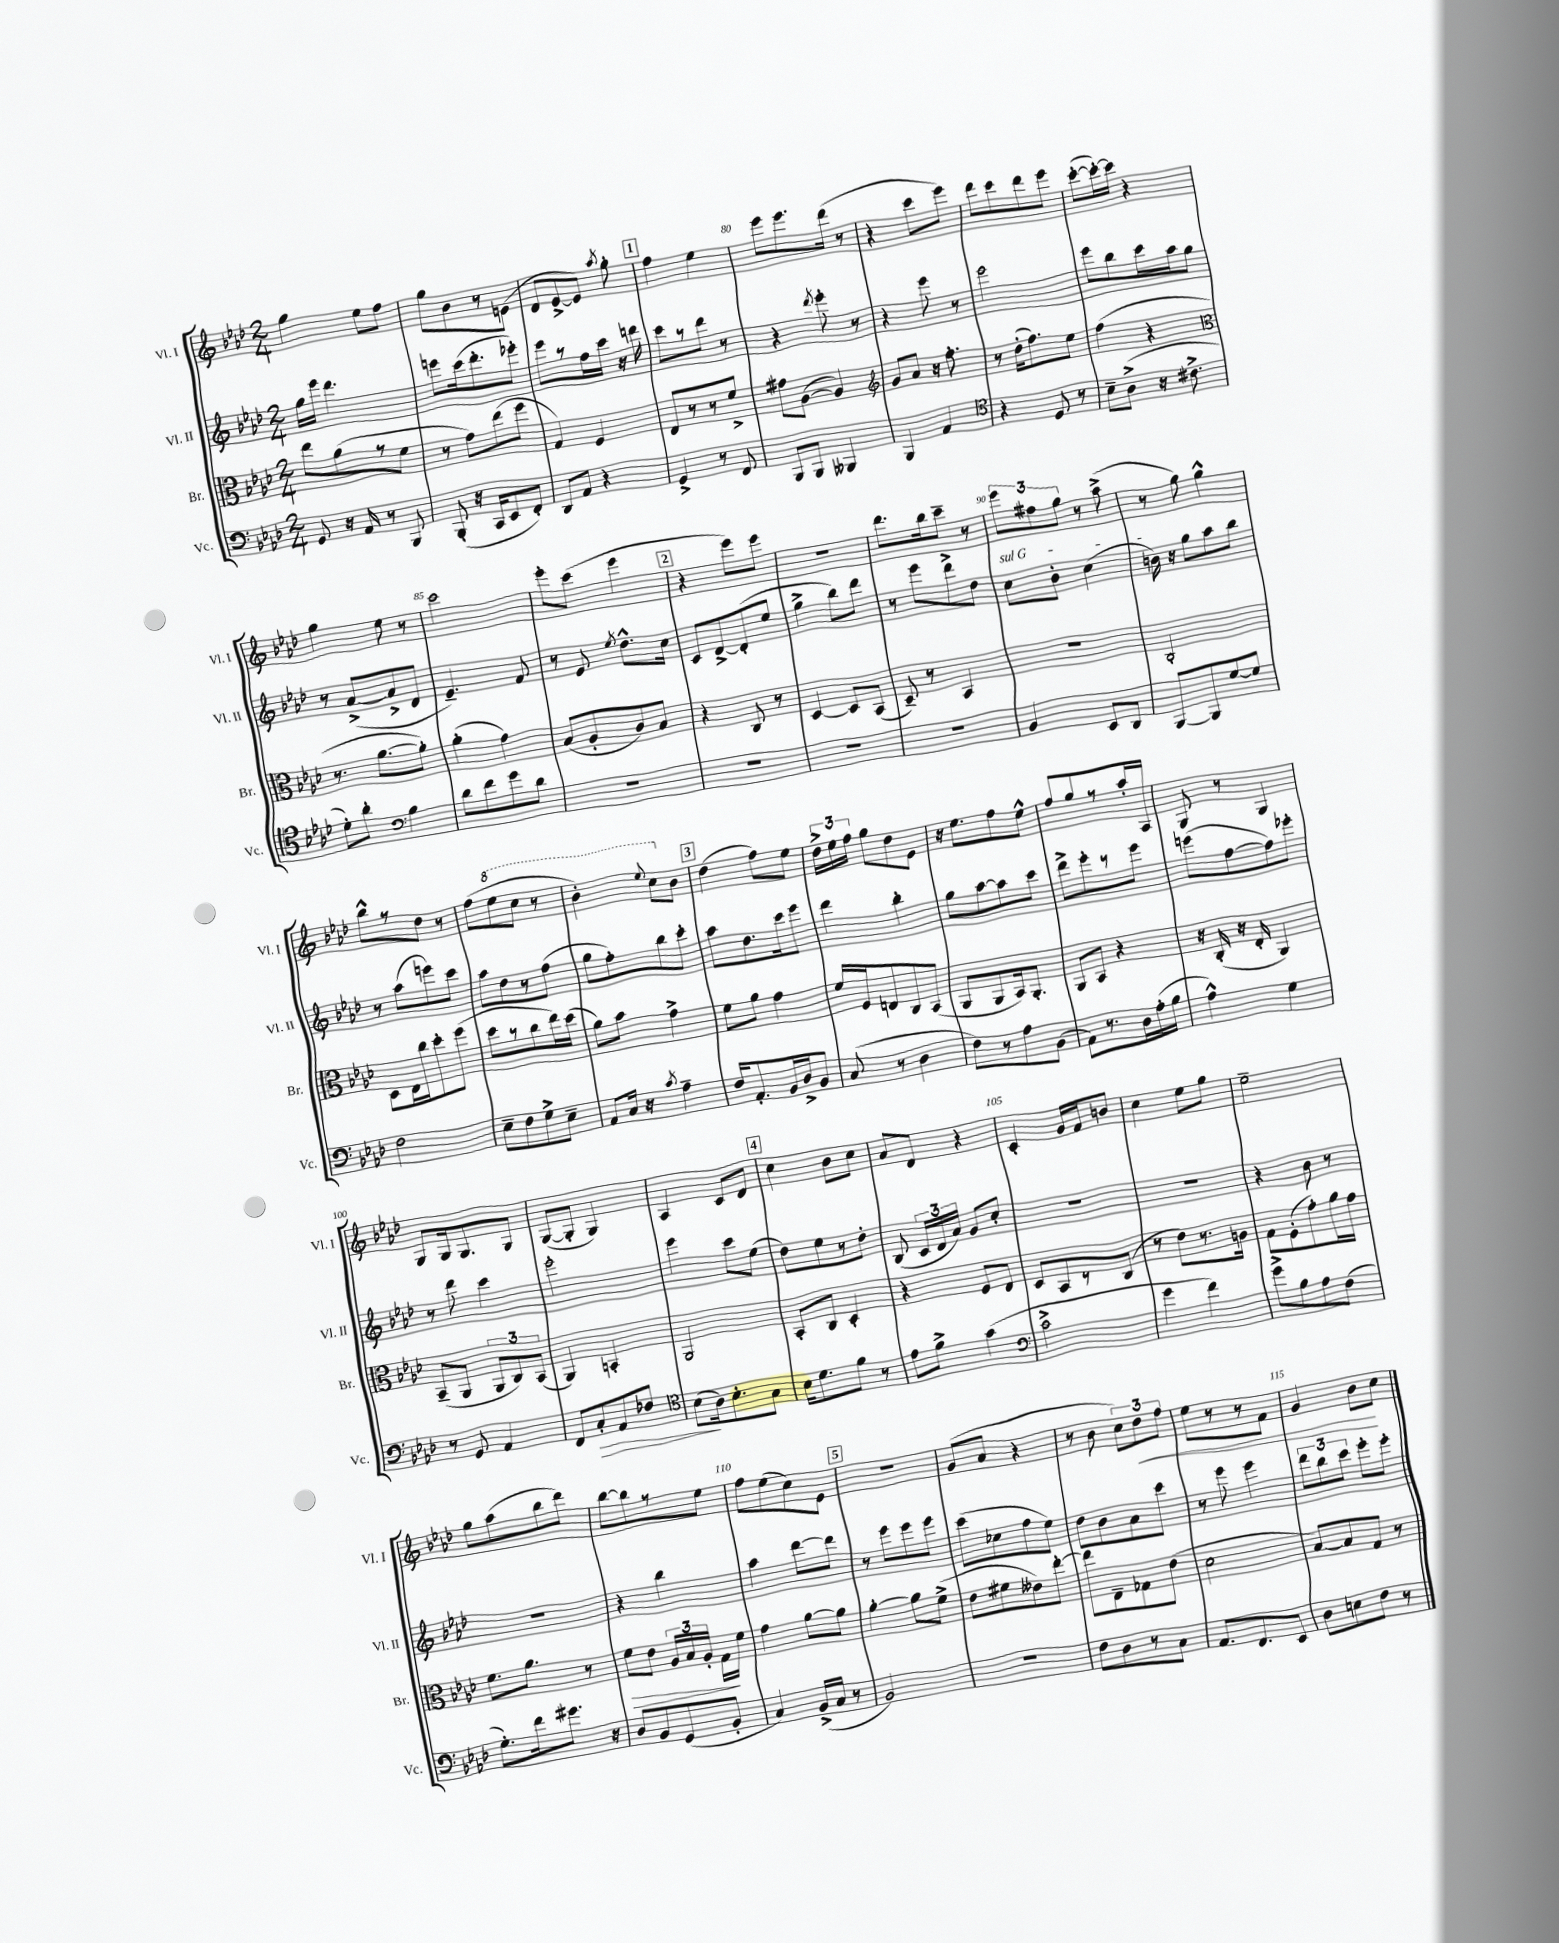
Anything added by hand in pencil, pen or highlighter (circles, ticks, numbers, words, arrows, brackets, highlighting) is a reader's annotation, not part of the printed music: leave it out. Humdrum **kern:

**kern	**kern	**kern	**kern
*staff4	*staff3	*staff2	*staff1
*clefF4	*clefC3	*clefG2	*clefG2
*k[b-e-a-d-]	*k[b-e-a-d-]	*k[b-e-a-d-]	*k[b-e-a-d-]
*M2/4	*M2/4	*M2/4	*M2/4
8GG/	8ee-\L	16gg\LL	4gg\
.	.	16eee-\JJ	.
16r	(8a-\	4.ddd-\	.
16AA-/	.	.	.
8r	8r	.	8ee-\L
8BBB-/	8f\J	.	8ff\J
=	=	=	=
(8BBB-'/	8r	8eee\L	8gg\L
16r	8g\L)	(16ccc\k	8b-\
16CC/LK	.	8.ddd-'\	.
8EE-/	(8ee-\	.	8r
8FF'/J)	8ff\J	8eee-'\J)	(8e\J
=	=	=	=
8DD-/L	4G/)	8eee-\L	8d-/L
8AA-/J	.	8r	[8e-^/
4r	4F/	16ff\L	8e-/]J)
.	.	16ccc\JJ	.
.	.	.	8qaa-/
.	.	16r	8gg'\
.	.	16ddd\	.
=	=	=	=
4GG^/	8E-/L	8ccc\L	4ff\
.	8r	8r	.
8r	8r	8ddd-\J	4ee-\
8FF/	8f^/J	8r	.
=	=	=	=
8BBB-/L	8g#\L	4r	8eee-\L
8BBB-/J	([8A-\J	.	8.eee-\
.	.	8qddd-/	.
4BBB--/	4A-/])	8eee-'\	.
.	.	.	(16ddd-\Jk
.	.	8r	8r
=	=	=	=
*	*clefG2	*	*
4BBB-/	8g/L	4r	4r
.	8a-/J	.	.
4AA-/	16r	8eee-\	8ccc\L
.	8.ff'\	.	.
.	.	8r	8eee-\J)
=	=	=	=
*clefC4	*	*	*
4r	8r	2eee-\	8ddd-\L
.	(16dd-'\LK	.	8ccc\
.	8.ff\)	.	.
8D-/	.	.	8ddd-\
8r	8ee-\J	.	8eee-\J
=	=	=	=
8B-~\L	(4ff\	8eee-\L	([8ccc'\L
(8A-^\J	.	8bb-\	16ccc'\_L)
.	.	.	16ccc\]JJ
16r	4r	16ccc\L	4r
8.c#^\	.	16aa-\J	.
.	.	8gg\J	.
=	=	=	=
*	*clefC3	*	*
8d-'\L)	8.r	8r	4gg\
8a-'\J	.	([8a-^/L	.
.	[8.a-\L	.	.
*clefF4	*	*	*
4B-\	.	8a-^/]	8ee-\
.	8a-'\]J)	8d-/J	8r
=	=	=	=
8d-\L	(4a-'\	4.e-~/)	2ccc\
8f\	.	.	.
8g\	4g\)	.	.
8d-\J	.	8f/	.
=	=	=	=
2r	(8B-/L	8r	8eee-'\L
.	8A-'/	8e-/	(8ccc\J
.	.	8qee-/	.
.	8c/)	8.dd-^^\L	4eee-\
.	8B-/J	.	.
.	.	16cc\Jk	.
=	=	=	=
2r	4r	8c/L	4r
.	.	[8d-^/	.
.	8C/	(8d-'/]	8eee-\L)
.	8r	8ee-/J	8eee-\J
=	=	=	=
2r	[4D-/	4gg^\	2r
.	8D-/]L	8bb-\L)	.
.	(8BB-/J	8ddd-\J	.
=	=	=	=
2r	8D-~/)	8r	8.ddd-\L
.	8r	8eee-\L	.
.	.	.	16bb-\k
.	4BB-/	8ddd-^\	8ccc~\J
.	.	8dd-\J	8r
=	=	=	=
4BB-/	2r	8cc\L	12eee-\L
.	.	.	12ff#\
.	.	8b-'\J	.
.	.	.	12gg\J
8EE-/L	.	(4cc\	8r
8DD-/J	.	.	(8aa-^\
=	=	=	=
[8BBB-/L	2C'/	16b\)	8r
.	.	16r	.
8BBB-/]	.	8gg\L	8gg\)
[8G/	.	8aa-\	4gg^^\
8G/]J	.	8bb-\J	.
=	=	=	=
2F\	8D-\L	8r	8bb-^^\L
.	16E-\L	(8aa-\L	8r
.	16cc\J	.	.
.	8dd-'\	8eee\)	8dd-\J
.	(8ff\J	8ccc\J	8r
=	=	=	=
8E-~\L	8dd-\L	8aa-\L	(8ff\L
8F\	8r	8dd-\	8eee-\
8G^\	8cc\	8r	8ccc\J
8E-~\J	16ee-\L)	(8ff\J	8r
.	(16dd-\JJ	.	.
=	=	=	=
8AA-/L	8a-\L)	8gg\L	4bb-'\)
16C/Jk	8b-\J	8ff'\)	.
16r	.	.	.
8qc/	.	.	8qqeee-/
4A-~\	4g^\	8bb-\	8ccc\L
.	.	8ccc'\J	8b-\J
=	=	=	=
16F/LK	8f\L	8aa-\L	(4dd-\
8.AA-'/	.	.	.
.	8a-\J	8.dd-\	.
16BB-/L	4g\	.	8ff\L)
16D-^/J	.	16ccc\k	.
8BB-/J	.	8eee-\J	8ee-\J
=	=	=	=
(8C/	16f/LL	4ddd-\	24dd-^\LL
.	.	.	24ee-\
.	16F/J	.	.
.	.	.	24ff\JJ
8r	8E/	.	8gg\L
4D-\	8C/	4bb-'\	8dd-\
.	(8BB-/J	.	8e-\J
=	=	=	=
8F\L)	8AA-/L	8gg\L	16r
.	.	.	8.ee-\L
8r	8AA-/	[8aa-\	.
8A-\	16BB-/k)	8aa-\]	8ff\
.	8.AA-'/J	.	.
(8BB-\J	.	8ccc\J	8ee-^^\J
=	=	=	=
8AA-\L)	8AA-/L	8ddd-^\L	8ff/L
8.r	8BB-/J	8eee-'\	8gg/
.	4r	8r	8r
16D-\L	.	.	.
(16A-'\	.	8eee-\J	16aa-'/L
16B-\JJ	.	.	16A-/JJ
=	=	=	=
4A-^^\)	16r	(8eee\L	8G/
.	(16C'/	.	.
.	16r	[8ff\	8r
.	16E-'/	.	.
4G\	4AA-/)	8ff\])	4G/
.	.	8eee-'\J	.
=	=	=	=
8r	(8BB-~/L	8r	8G/L
8GG/	8AA-/J	8ddd-\	16G/k
.	.	.	8.G/
4AA-/	12AA-/L	4ccc\	.
.	12C/)	.	.
.	.	.	8G/J
.	(12BB-/J	.	.
=	=	=	=
8FF/L	4AA-/)	2eee-'\	([8G/L
8C'/	.	.	8G'/]J
8AA-/	4BB'/	.	4G/)
8F-/J	.	.	.
=	=	=	=
*clefC4	*	*	*
(8B-\L	2AA-/	4eee-\	4A-/
16A-\k)	.	.	.
8.B-'\	.	.	.
.	.	8ccc\L	8c/L
8G\J	.	(8ee-\J	8d-/J
=	=	=	=
16B-\LK	8BB-'/L	8dd-\L)	4cc\
8.d-\	.	.	.
.	8C/J	8ee-\	.
8f\J	4D-'/	8r	8b-\L
8r	.	8dd-'\J	8cc\J
=	=	=	=
8e-\L	4r	(8B-/	8a-/L
8f^\J	.	24c/LL	8d-/J
.	.	24d-/	.
.	.	24a-/JJ)	.
(4g\	8F/L	8g/L	4r
.	8E-/J	8cc'/J	.
=	=	=	=
*clefF4	*	*	*
2c^\	8D-/L	2r	4c'/
.	8BB-/	.	.
.	8r	.	16g/LL
.	.	.	16f/J
.	(8C/J	.	8b/J
=	=	=	=
4g\	8r	2r	4cc\
.	8e-\L)	.	.
4f\)	8.r	.	8ee-\L
.	.	.	8gg\J
.	16A\Jk	.	.
=	=	=	=
8g^\L	8G\L	4r	2ee-~\
8B-\	(8F'\	.	.
8A-\	8g'\)	8b-\	.
(8F\J	16a-\L	8r	.
.	16g\JJ	.	.
=	=	=	=
8.G'\L)	8.f\L	2r	8gg\L
.	.	.	(8aa-\
16f\k	8.a-\J	.	.
8.g#\J	.	.	8bb-\
.	8r	.	8ddd-\J)
16r	.	.	.
=	=	=	=
8D-/L	8f\L	4r	[8bb-\L
8BB-/	8e-\J	.	8bb-\]
(8GG/	24A-/LL	4bb-\	8r
.	24B-/	.	.
.	24A-'/JJ	.	.
8BB-'/J	16G\LL	.	8ee-\J
.	16f\JJ	.	.
=	=	=	=
4C/)	4g\	4aa-\	8ff\L
.	.	.	(8ee-\
(16BB-^/LL	[8a-\L	[8ddd-\L	8cc\)
16C/JJ	.	.	.
8r	8a-\]J	8ddd-\]J	8e-\J
=	=	=	=
2BB-/)	[4a-'\	8r	2r
.	.	8eee-\L	.
.	8a-\]L	8eee-\	.
.	(8f^\J	8eee-\J	.
=	=	=	=
2r	8e-\L	(8ccc\L	(8g/L
.	8f#\	8cc-\	8a-/J
.	8e--\)	8ff\	4r
.	[8ee-'\J	8ee-\J)	.
=	=	=	=
8F\L	8ee-\]L	8dd-\L	8r
8D-\	8E-~\	8b-\	8b-\
8r	8G-\	8a-\	12cc\L)
.	.	.	12dd-\
8C\J	(8e-\J	8ccc\J	.
.	.	.	12ff\J
=	=	=	=
8.AA-/L	2d-\	8r	8ee-\L
.	.	8eee-\	8r
8.FF/	.	.	.
.	.	4eee-\	8r
8EE-/J	.	.	8f\J
=	=	=	=
8D-\L	[8B-/L)	12ddd-\L	4g/
.	.	12bb-\	.
8E\	8B-/]	.	.
.	.	12ccc\J	.
8F\J	8G/J	8eee-'\L	8b-\L
8r	8r	8eee-'\J	8cc\J
==	==	==	==
*-	*-	*-	*-
